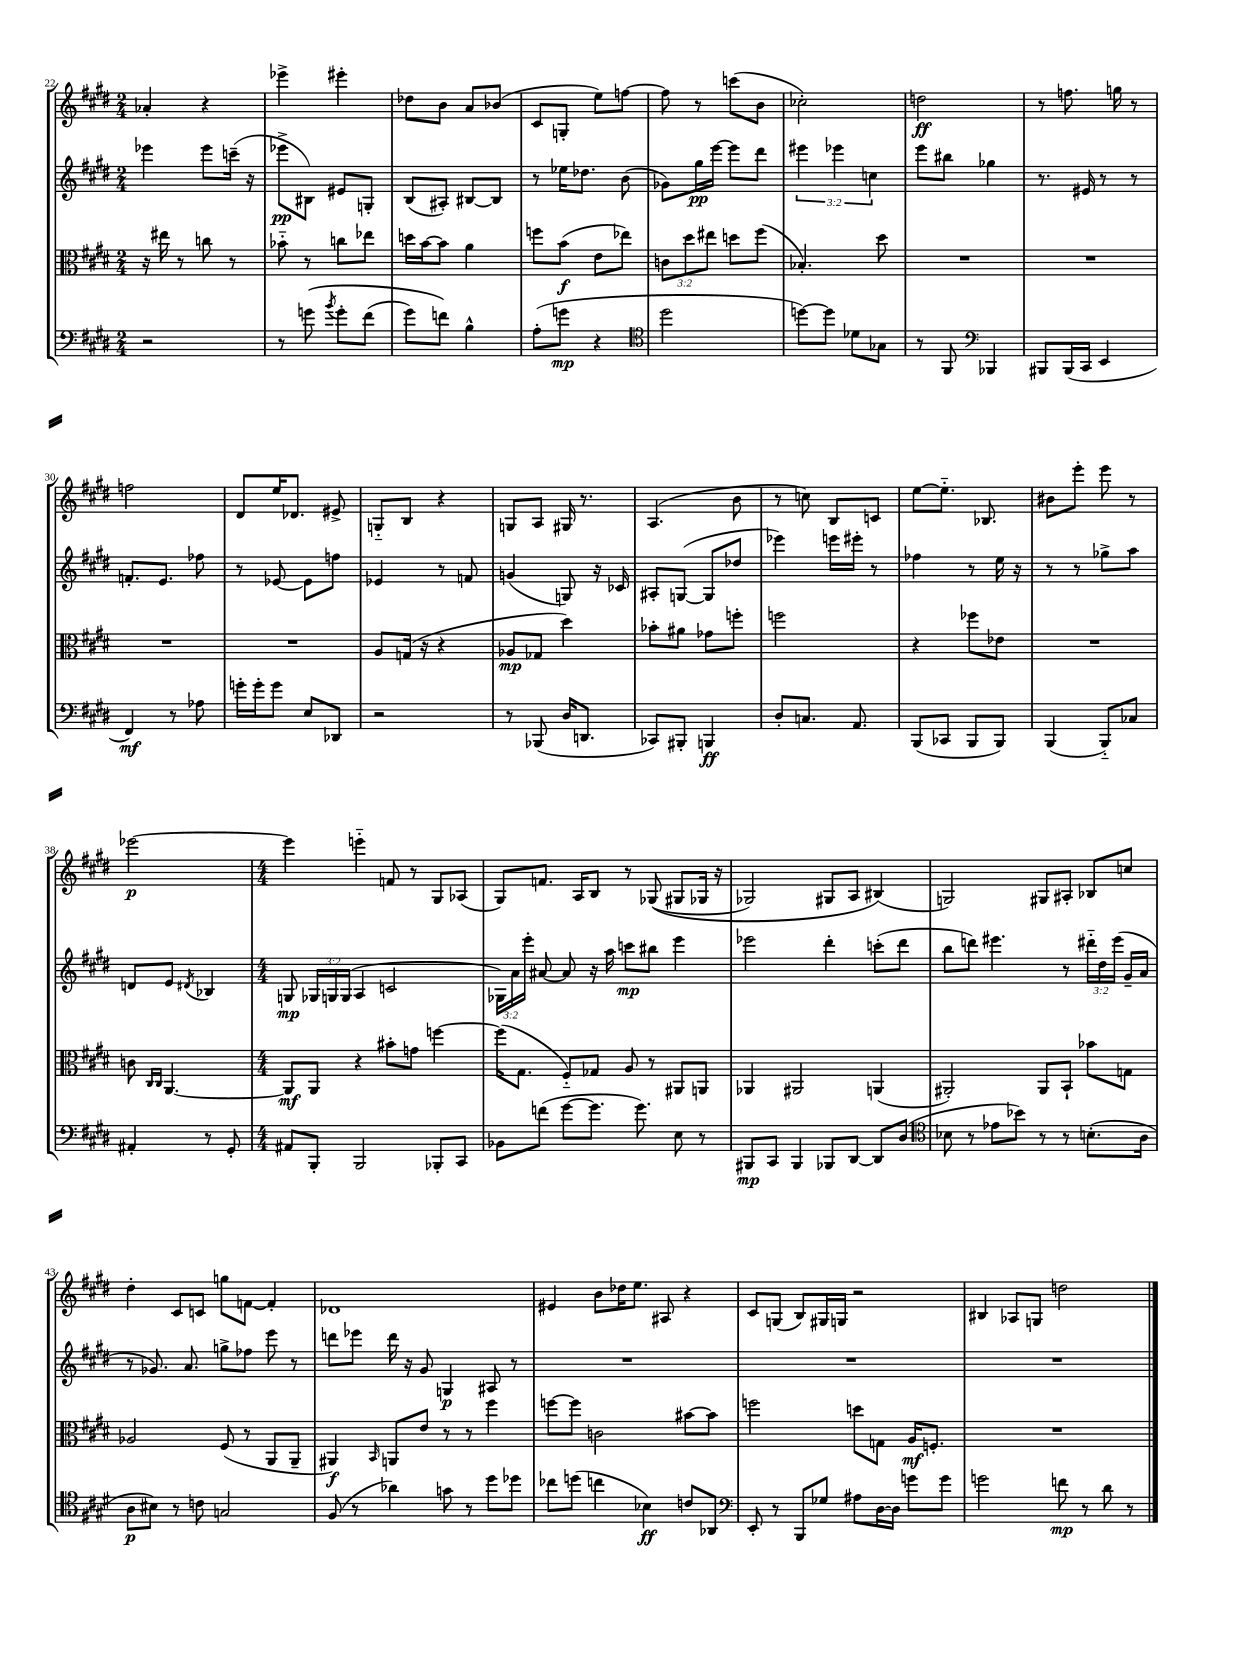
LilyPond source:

<<
\new StaffGroup <<
\new Staff = "s0" {
    \clef treble \key e \major \numericTimeSignature \time 2/4
    \autoBeamOff aes'4-. r4 |
    ees'''4-> eis'''4-. |
    des''8[ b'8] a'8[ bes'8]( |
    cis'8[ g8]-. e''8[) f''8]~ |
    f''8 r8 c'''8[( b'8] |
    ces''2-.) |
    d''2\ff |
    r8 f''8. g''16 r8 |
    f''2 |
    dis'8[ e''16 des'8.] eis'8-> |
    g8[-_ b8] r4 |
    g8[ a8] gis16 r8. |
    a4.( b'8 |
    r8 c''8) b8[ c'8] |
    e''8[~ e''8.]-_ bes8. |
    bis'8[ e'''8]-. e'''8 r8 |
    ees'''2~\p |
    \numericTimeSignature \time 4/4 ees'''4 e'''4-_ f'8 r8 gis8[ aes8]( |
    gis8[) f'8.] a16[ b8] r8 ges8(\( gis8[ ges16] r16 |
    ges2) gis8[ a8] bis4(\) |
    g2) gis8[ ais8]-. bes8[ c''8] |
    dis''4-. cis'8[ c'8] g''8[ f'8]~ f'4-. |
    des'1 |
    eis'4 b'8[ des''16 e''8.] ais8 r4 |
    cis'8[ g8]( b8[) gis16 g16] r2 |
    bis4 aes8[ g8] d''2 \bar "|." |
}
\new Staff = "s1" {
    \clef treble \key e \major \numericTimeSignature \time 2/4 \override Staff.TupletNumber.text = #tuplet-number::calc-fraction-text
    \autoBeamOff ees'''4 ees'''8[ c'''16]--( r16 |
    ees'''8[->\pp bis8]) eis'8[ g8]-. |
    b8[( ais8]-.) bis8[~ bis8] |
    r8 ees''16[ des''8.] b'8( |
    ges'8[) gis''16\pp e'''16]~ e'''8[ dis'''8] |
    \tuplet 3/2 { eis'''4 ees'''4 c''4 } |
    e'''8[ bis''8] ges''4 |
    r8. eis'16 r8 r8 |
    f'8.[-. e'8.] fes''8 |
    r8 ees'8~ ees'8[ f''8] |
    ees'4 r8 f'8 |
    g'4( g8) r16 ces'16 |
    ais8[-. g8]~( g8[ des''8] |
    ees'''4) e'''16[ eis'''16]-. r8 |
    fes''4 r8 e''16 r16 |
    r8 r8 ges''8[-> a''8] |
    d'8[ e'8] \acciaccatura { dis'8 } bes4 |
    \numericTimeSignature \time 4/4 g8\mp \tuplet 3/2 { ges16[ g16 g16]( } a4 c'2 |
    \tuplet 3/2 { ges16[) a'16 e'''16]-. } ais'8~ ais'8 r16 a''16 c'''8[\mp bis''8] e'''4 |
    ees'''2 dis'''4-. c'''8[-.( dis'''8] |
    b''8[ d'''8]) eis'''4. r8 \tuplet 3/2 { dis'''16[-_ dis''16 eis'''16]( } gis'16[-- a'16] |
    r8 ges'8.) a'8. g''8[-> fes''8] e'''8 r8 |
    d'''8[ ees'''8] d'''16 r16 gis'8 g4\p ais8 r8 |
    R1 |
    R1 |
    R1 \bar "|." |
}
\new Staff = "s2" {
    \clef alto \key e \major \numericTimeSignature \time 2/4 \override Staff.TupletNumber.text = #tuplet-number::calc-fraction-text
    \autoBeamOff r16 eis''16 r8 c''8 r8 |
    bes'8-_ r8 c''8[ ees''8] |
    d''16[ b'16~ b'8] a'4 |
    f''8[ b'8]\f( e'8[ ees''8]) |
    \tuplet 3/2 { c'8[ dis''8 eis''8] } d''8[ fis''8]( |
    bes4.-.) dis''8 |
    R2 |
    R2 |
    R2 |
    R2 |
    a8[ g16]( r16 r4 |
    aes8[\mp ges8] dis''4) |
    bes'8[-. ais'8] ges'8[ f''8]-. |
    f''2 |
    r4 fes''8[ ees'8] |
    R2 |
    c'8 \grace { cis16[ cis16] } a,4.~ |
    \numericTimeSignature \time 4/4 a,8[\mf a,8] r4 bis'8[-. g'8] f''4~ |
    f''16[( gis8.] fis8[-_) ges8] a8 r8 ais,8[ a,8] |
    aes,4 ais,2 a,4( |
    ais,2-.) ais,8[ b,8]-! bes'8[ g8] |
    aes2 fis8( r8 a,8[ a,8]-- |
    ais,4\f) \grace { b,16 } a,8[ e'8] r8 r8 fis''4 |
    f''8[~ f''8] c'2 bis'8[~ bis'8] |
    f''2 d''8[ g8] a16[\mf f8.]-. |
    R1 \bar "|." |
}
\new Staff = "s3" {
    \clef bass \key e \major \numericTimeSignature \time 2/4
    \autoBeamOff r2 |
    r8 g'8\( \acciaccatura { b'8 } g'8[-. fis'8]( |
    gis'8[) f'8]\) b4-^ |
    a8[-.( g'8]\mp r4 |
    \clef tenor dis''2 |
    d''8[~) d''8] des'8[ ges8] |
    r8 fis,8 \clef bass bes,,4 |
    bis,,8[ bis,,16( cis,16] e,4 |
    fis,4\mf) r8 aes8 |
    g'16[-. g'16-. g'8] e8[ des,8] |
    r2 |
    r8 bes,,8( dis16[ d,8.] |
    ces,8[) bis,,8]-. b,,4\ff |
    dis8[-. c8.] a,8. |
    b,,8[( ces,8] b,,8[ b,,8]) |
    b,,4( b,,8[-_) ces8] |
    ais,4-. r8 gis,8-. |
    \numericTimeSignature \time 4/4 ais,8[ b,,8]-. b,,2 bes,,8[-. cis,8] |
    bes,8[ f'8]( gis'8[~ gis'8.] gis'8.) e8 r8 |
    bis,,8[\mp cis,8] bis,,4 bes,,8[ dis,8]~ dis,8[ dis8]( |
    \clef tenor bes8 r8 ees'8[ bes'8]) r8 r8 b8.[-.( a16] |
    a8[\p bis8]) r8 c'8 g2 |
    fis8( r8 aes'4) g'8 r8 dis''8[ des''8] |
    ces''8[ d''8]( c''4 bes4\ff) c'8[ aes,8] |
    \clef bass e,8-. r8 b,,8[ ges8] ais8[ dis16~ dis16] g'8[ g'8] |
    g'2 f'8\mp r8 dis'8 r8 \bar "|." |
}
>>
>>
\layout { \context { \Score currentBarNumber = #22 } }
